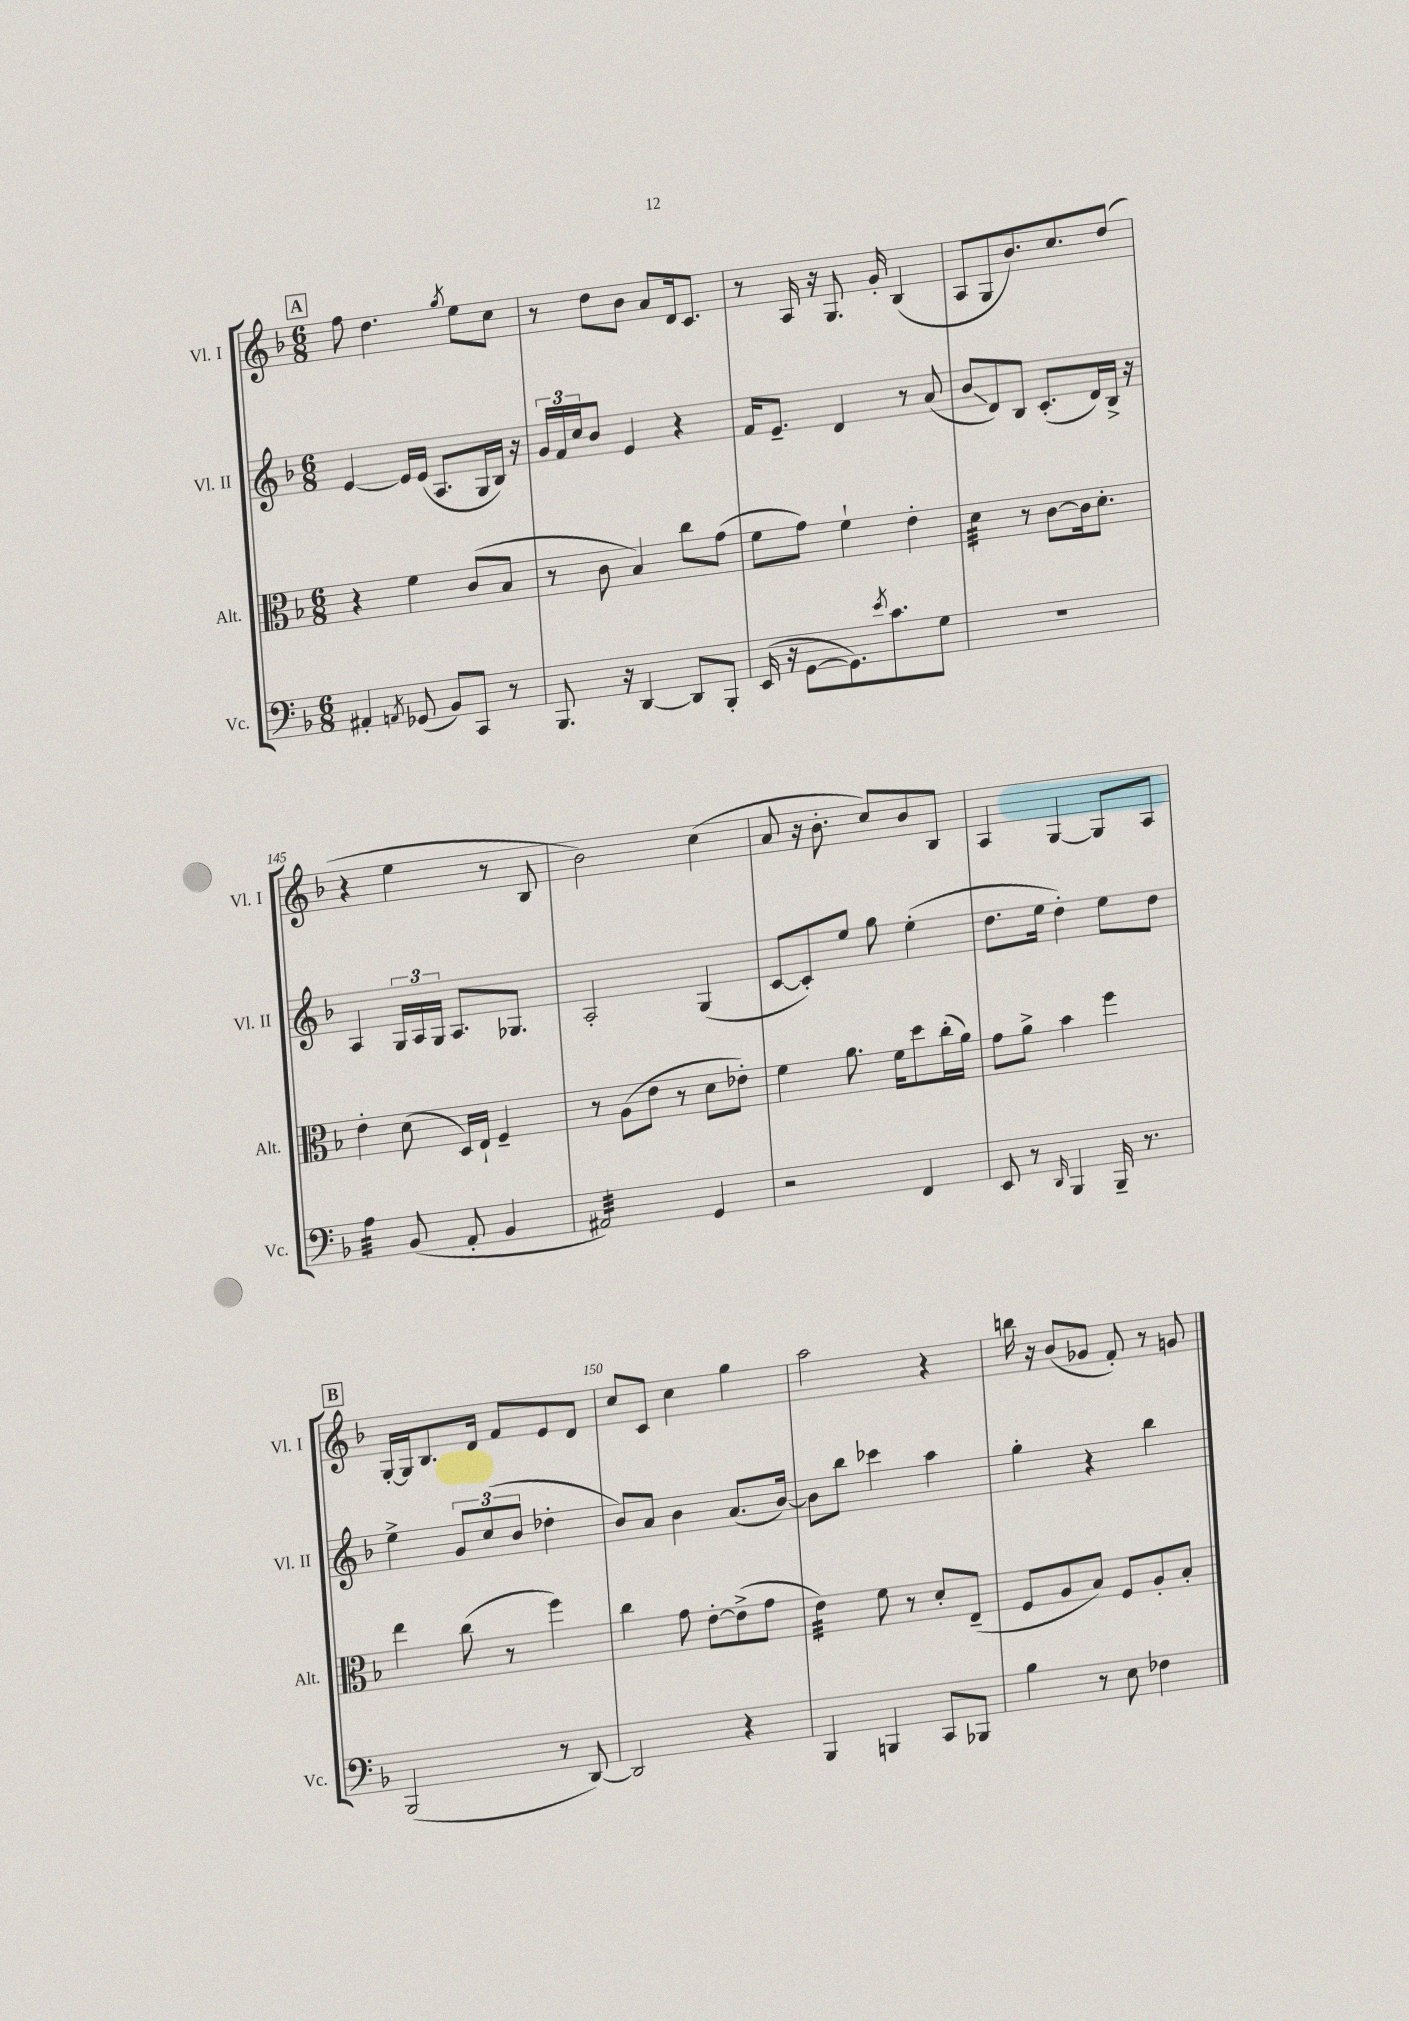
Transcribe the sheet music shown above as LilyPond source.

<<
\new StaffGroup <<
\new Staff = "s0" \with { instrumentName = "Vl. I" shortInstrumentName = "Vl. I" } {
    \clef treble \key f \major \numericTimeSignature \time 6/8
    \mark \markup { \box "A" } f''8 d''4. \acciaccatura { g''8 } e''8 c''8 |
    r8 d''8 bes'8 a'8 d'16 c'8. |
    r8 a16 r16 g8. g'16-. bes4( |
    a8 g8 bes'8.) c''8. d''8( |
    r4 e''4 r8 bes8 |
    bes'2) c''4( |
    a'8 r16 bes'8.-. c''8) bes'8 bes8 |
    a4 g4~ g8 a8 |
    \mark \markup { \box "B" } g16~-. g16 bes8. d'16 f'8 e'8 d'8 |
    c''8 c'8 c''4 g''4 |
    a''2 r4 |
    b''16 r16 bes'8( ges'8 f'8-.) r8 g'8 \bar "|." |
}
\new Staff = "s1" \with { instrumentName = "Vl. II" shortInstrumentName = "Vl. II" } {
    \clef treble \key f \major \numericTimeSignature \time 6/8
    \mark \markup { \box "A" } e'4~ e'16 e'16( a8. g16 bes16) r16 |
    \tuplet 3/2 { g'16 f'16 c''16 } bes'8 e'4 r4 |
    f'16 e'8.-- d'4 r8 a'8( |
    bes'8\glissando d'8) bes8 c'8.-.( d'16) bes16-> r16 |
    a4 \tuplet 3/2 { g16 a16 g16 } a8. ges8. |
    a2-. g4( |
    c'8~ c'8-.) e''8 g''8 e''4-.( |
    d''8. e''16 d''4-.) e''8 d''8 |
    \mark \markup { \box "B" } e''4-> \tuplet 3/2 { g'8 c''8( bes'8 } des''4-. |
    bes'8) a'8 bes'4 a'8.( bes'16~) |
    bes'8 bes''8 ces'''4 a''4 |
    g''4-. r4 bes''4 \bar "|." |
}
\new Staff = "s2" \with { instrumentName = "Alt." shortInstrumentName = "Alt." } {
    \clef alto \key f \major \numericTimeSignature \time 6/8
    \mark \markup { \box "A" } r4 f'4 c'8( bes8 |
    r8 c'8 bes4) c''8 g'8( |
    f'8 g'8) f'4-! e'4-. |
    d'4:32 r8 c'8~ c'16 d'8.-. |
    e'4-. d'8( d16) e16-! f4-- |
    r8 a8( e'8 r8 d'8 ees'8-.) |
    f'4 a'8. f'16 d''8 c''16-.( a'16) |
    g'8 a'8-> bes'4 f''4 |
    \mark \markup { \box "B" } e''4 c''8( r8 f''4) |
    c''4 g'8 e'8~-. e'8->( g'8 |
    e'4:32) f'8 r8 d'8-. e8--( |
    f8 a8 bes8) f8 a8-. bes8-. \bar "|." |
}
\new Staff = "s3" \with { instrumentName = "Vc." shortInstrumentName = "Vc." } {
    \clef bass \key f \major \numericTimeSignature \time 6/8
    \mark \markup { \box "A" } ais,4-. \acciaccatura { a,8 } ges,8( bes,8) c,8 r8 |
    bes,,8. r16 d,4~ d,8 bes,,8-. |
    e,16( r16 g,8~ g,8.) \acciaccatura { e'8 } c'8. g8 |
    R2. |
    a4:32 bes,8( a,8-. bes,4 |
    ais,2:32) g,4 |
    r2 f,4 |
    e,8 r8 \grace { d,16 } bes,,4 bes,,16-- r8. |
    \mark \markup { \box "B" } bes,,2( r8 d,8~) |
    d,2 r4 |
    bes,,4 b,,4 c,8 bes,,8 |
    bes4 r8 e8 fes4 \bar "|." |
}
>>
>>
\layout { \context { \Score currentBarNumber = #141 \override BarNumber.break-visibility = ##(#f #t #t) barNumberVisibility = #(every-nth-bar-number-visible 5) } }
